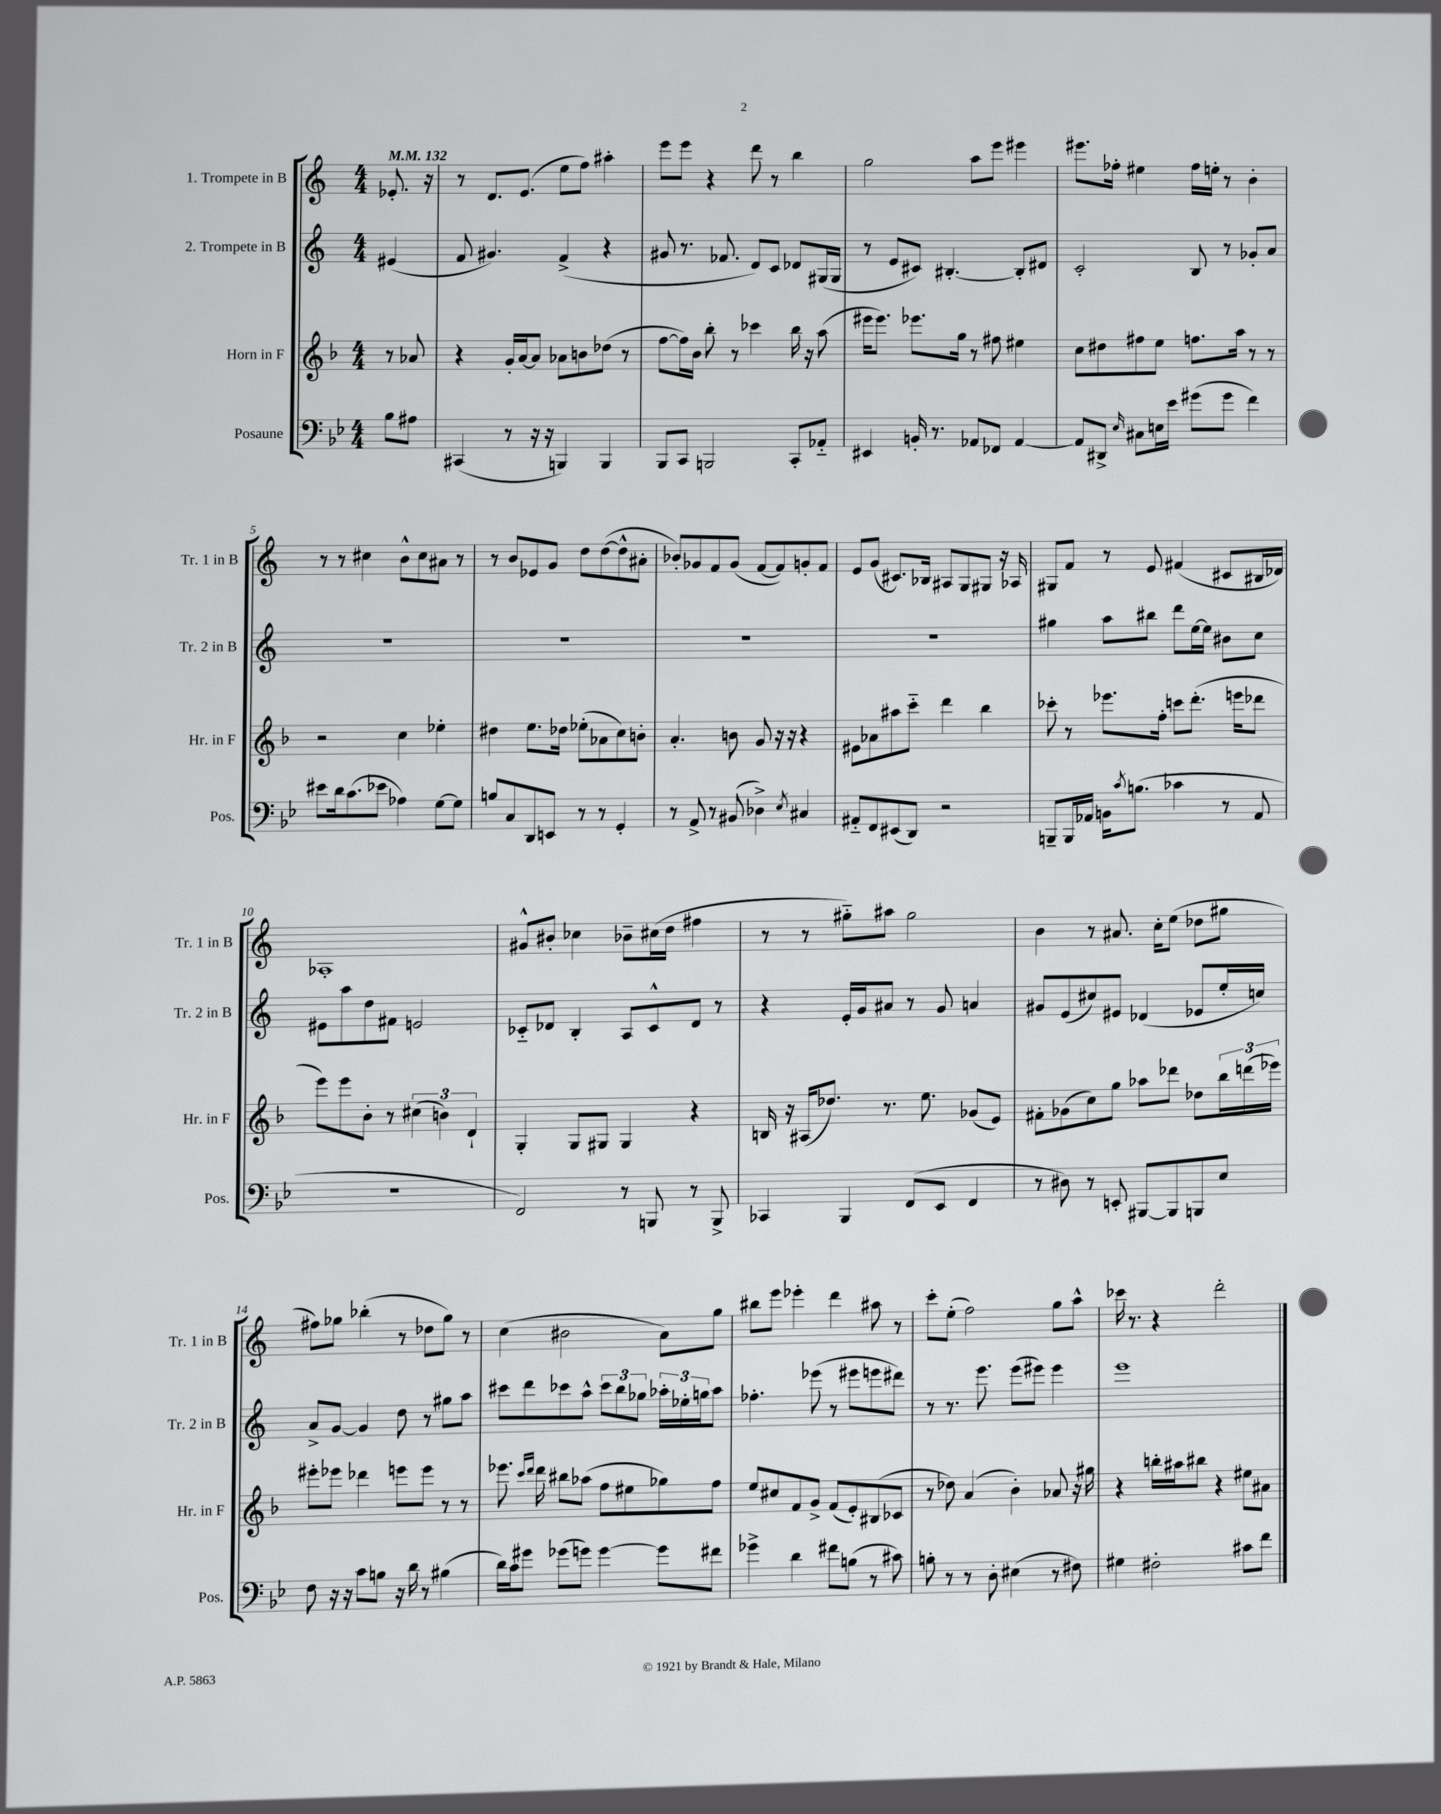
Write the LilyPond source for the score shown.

<<
\new StaffGroup <<
\new Staff = "s0" \with { instrumentName = "1. Trompete in B" shortInstrumentName = "Tr. 1 in B" } {
    \clef treble \key c \major \numericTimeSignature \time 4/4 \partial 4 \tempo 4 = 132
    ees'8.-. r16 |
    r8 d'8. e'8.( e''8 f''8) ais''4-. |
    e'''8 e'''8 r4 d'''8 r8 b''4 |
    g''2 a''8 e'''8 eis'''4 |
    eis'''8. fes''16-. eis''4 fes''16 e''16-. r8 b'4-. |
    r8 r8 cis''4 b'8-^ cis''8 ais'8 r8 |
    r8 b'8 ees'8 g'8 d''8 d''8~( d''8-^ ais'8-. |
    bes'8-.) ges'8 f'8 ges'8( f'8~ f'8) g'8-. f'8 |
    e'8 g'8( cis'8.) bes16 ais8 g8 gis8 r16 aes16 |
    gis8 f'8 r8 e'8 fis'4( cis'8 bis16 des'16) |
    aes1-. |
    gis'8-^ bis'8-. ces''4 bes'8-- cis''16( d''16 fis''4 |
    r8 r8 gis''8-_) ais''8 gis''2 |
    b'4 r8 ais'8. c''16-. e''8( des''8 gis''8 |
    fis''8) ges''8 bes''4-.( r8 des''8 ges''8) r8 |
    c''4( bis'2 a'8) g''8 |
    bis''8 e'''8 ees'''4-. d'''4 ais''8 r8 |
    c'''8-. e''8-.( f''2) g''8 a''8-^ |
    ces'''16 r8. r4 d'''2-. \bar "|." |
}
\new Staff = "s1" \with { instrumentName = "2. Trompete in B" shortInstrumentName = "Tr. 2 in B" } {
    \clef treble \key c \major \numericTimeSignature \time 4/4 \partial 4
    eis'4( |
    f'8 gis'4.) f'4->( r4 |
    gis'8 r8. fes'8. d'8) c'8 des'8 gis16( gis16 |
    r8 e'8 cis'8) bis4.~-. bis8-. dis'8 |
    c'2-. b8 r8 ges'8-. a'8 |
    R1 |
    R1 |
    R1 |
    R1 |
    gis''4 a''8 bis''8 d'''8 e''16~ e''16 bis'8 c''8 |
    eis'8 a''8 d''8 fis'8 e'2 |
    ces'8-_ des'8 b4-. a8 ces'8-^ des'8 r8 |
    r4 e'16-. g'16 ais'8 r8 g'8 a'4 |
    gis'8 e'8( cis''8) eis'8 des'4( ees'8 e''16-. c''16) |
    a'8-> g'8~ g'4 d''8 r8 gis''8 a''8 |
    cis'''8 d'''8 ces'''8 a''8-^ \tuplet 3/2 { ces'''8 b''8 ges''8 } \tuplet 3/2 { aes''16-. ees''16-. g''16 } aes''8 |
    fes''4.-. ees'''8( r8 eis'''8 e'''8 dis'''8) |
    r8 r8. e'''8. e'''8( eis'''8) eis'''4 |
    e'''1 \bar "|." |
}
\new Staff = "s2" \with { instrumentName = "Horn in F" shortInstrumentName = "Hr. in F" } {
    \clef treble \key f \major \numericTimeSignature \time 4/4 \partial 4
    r8 aes'8 |
    r4 g'16-. a'16~ a'8 aes'8 b'8 des''8( r8 |
    f''8~ f''16) bes'16 bes''8-. r8 ces'''4 bes''16 r16 a''8( |
    eis'''16 eis'''8.) ees'''8. g''16 r8 fis''8 eis''4 |
    c''8 dis''8 fis''8 e''8 f''8. a''16 r8 r8 |
    r2 c''4 ees''4-. |
    dis''4 e''8. des''16 ees''8-.( aes'8 c''8) b'8-. |
    a'4.-. b'8 g'8 r16 r16 r4 |
    eis'8 aes'8 ais''8 c'''8-_ d'''4 bes''4 |
    ces'''8-. r8 ees'''8. f''16-. c'''8 d'''8.-.( e'''16 des'''8 |
    e'''8) e'''8 bes'8-. r8 \tuplet 3/2 { cis''4( b'4) d'4-! } |
    g4-. g8 gis8 gis4 r4 |
    b16 r16 ais16( des''8.) r8. e''8. ges'8( e'8) |
    fis'8-. ges'8( c''8) g''8 aes''8 des'''8 des''8 \tuplet 3/2 { bes''16 d'''16( ees'''16) } |
    eis'''8-. ees'''8 des'''4 e'''8 e'''8 r8 r8 |
    ees'''8. \grace { c'''16 d'''16 } d'''16 bis''8 aes''8( f''8 eis''8 ges''8) f''8 |
    e''8 cis''8 f'8 g'8-> f'8( e'8-.) bis8( ces'8 |
    r8 des''8) a'4( bes'4-.) aes'8 r16 gis''16 |
    r4 b''16-. ais''16 bis''8 r4 eis''8 ais'8 \bar "|." |
}
\new Staff = "s3" \with { instrumentName = "Posaune" shortInstrumentName = "Pos." } {
    \clef bass \key bes \major \numericTimeSignature \time 4/4 \partial 4
    bes8 ais8 |
    cis,4( r8 r16 r16 b,,4) b,,4 |
    bes,,8 c,8 b,,2 c,8-. aes,8-_ |
    eis,4 b,16-. r8. aes,8 fes,8 aes,4~ |
    aes,8 dis,8-> \grace { ees16 } cis8 e16 ees'16 gis'8( gis'8 f'4) |
    eis'8 d'16 c'8.( ees'8 aes4) g8~ g8 |
    b8 c8 d,8 e,8 r8 r8 g,4-. |
    r8 a,8-> r8 bis,8( des4->) \acciaccatura { ees8 } cis4 |
    ais,8-_ f,8 eis,8( d,8) r2 |
    b,,8-- b,,16 aes,16 b,16 \acciaccatura { c'8 } b8.( ces'4 r8 aes,8 |
    R1 |
    f,2) r8 b,,8 r8 b,,8-> |
    ces,4 bes,,4 f,8( ees,8 f,4 |
    r8 dis8) r8 e,8-. bis,,8~ bis,,8 b,,8 ees8 |
    f8 r16 r16 c'8 b8 r16 d'16 r8 bis4( |
    d'16) c'16 gis'8 ges'8( g'8) g'4~ g'8 fis'8 |
    ges'4-> d'4 fis'8 b8( r8 cis'8) |
    b8-. r8 r8 d8-. eis4( r8 fis8) |
    gis4 fis2-. cis'8 f'8 \bar "|." |
}
>>
>>
